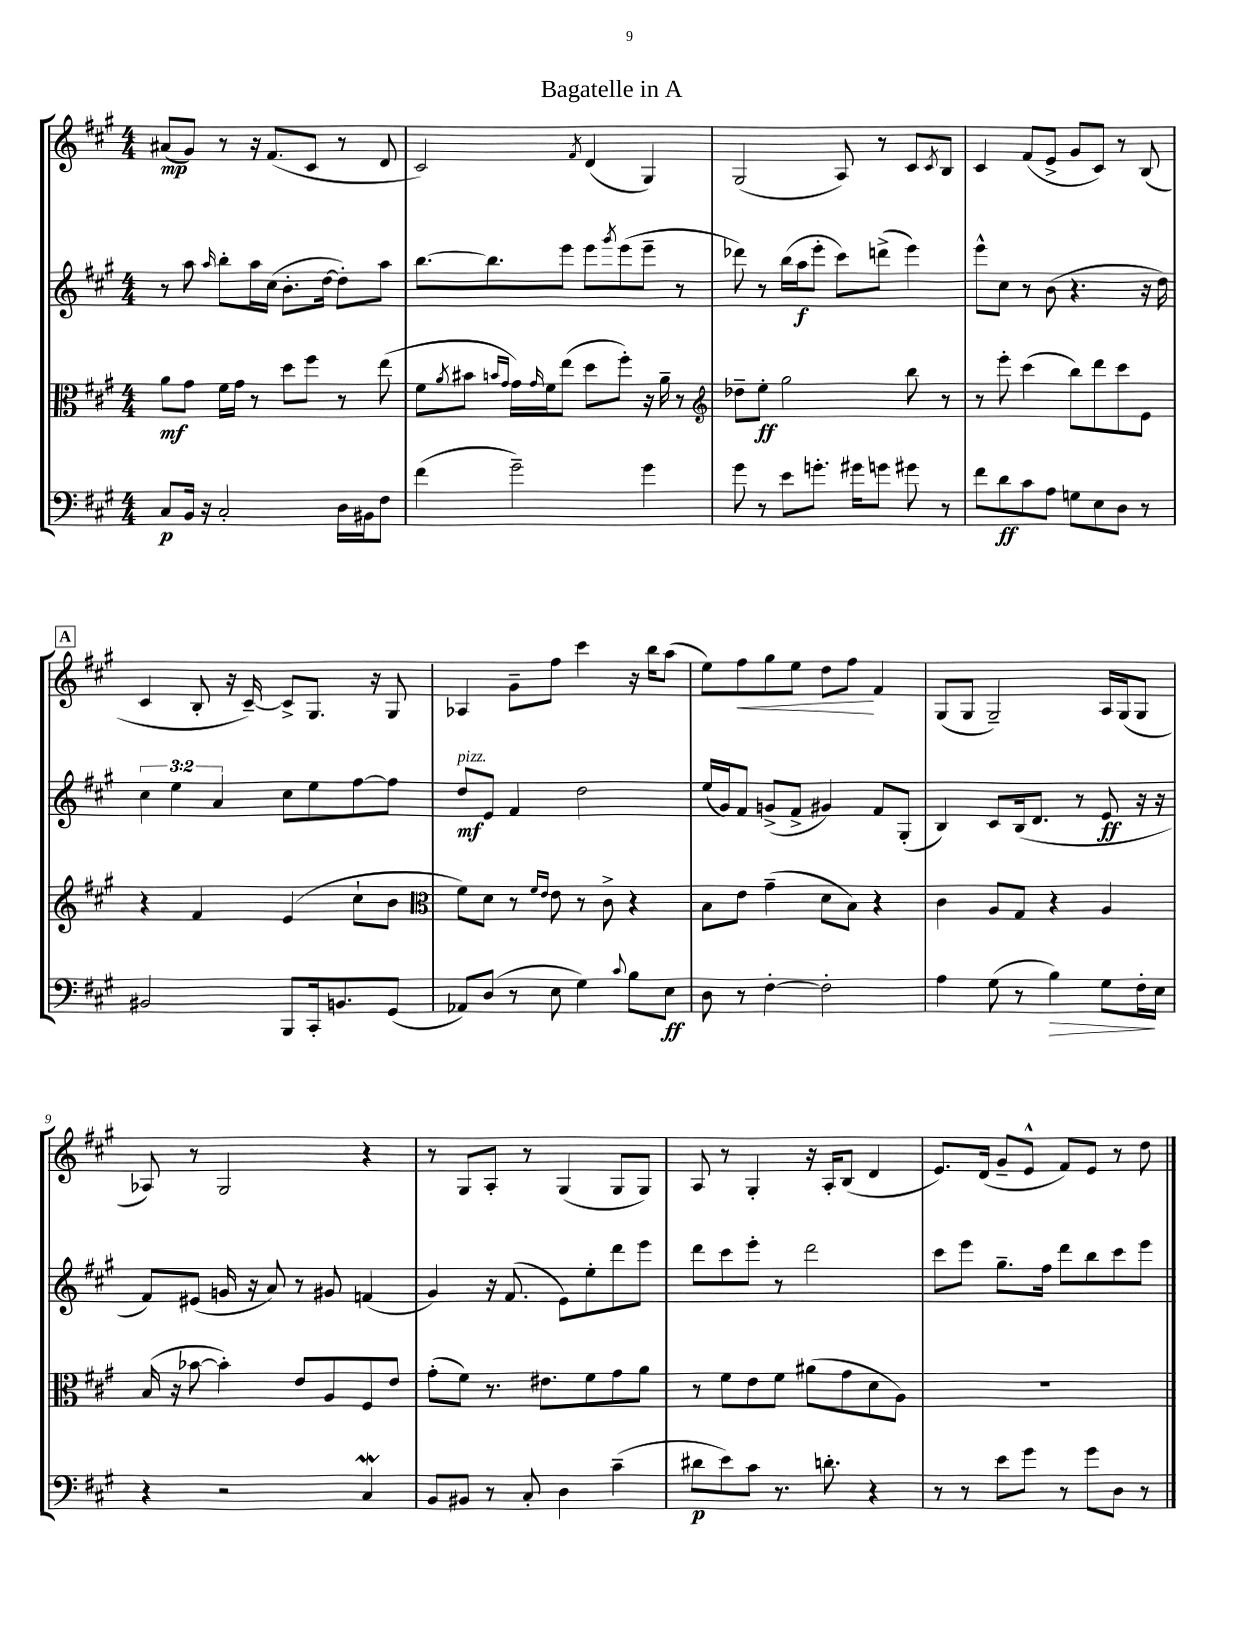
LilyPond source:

\header { title = "Bagatelle in A" }
<<
\new StaffGroup <<
\new Staff = "s0" {
    \clef treble \key a \major \numericTimeSignature \time 4/4
    ais'8\mp( gis'8) r8 r16 fis'8.( cis'8 r8 d'8 |
    cis'2) \acciaccatura { fis'8 } d'4( gis4) |
    gis2( a8) r8 cis'8 \acciaccatura { cis'8 } b8 |
    cis'4 fis'8( e'8-> gis'8 cis'8) r8 b8( |
    \mark \markup { \box "A" } cis'4 b8-. r16 cis'16~--) cis'8-> gis8. r16 gis8 |
    aes4 gis'8-- fis''8 cis'''4 r16 b''16 a''8( |
    e''8) fis''8\< gis''8 e''8 d''8 fis''8\! fis'4 |
    gis8( gis8 gis2--) a16 gis16( gis8 |
    aes8) r8 gis2 r4 |
    r8 gis8 a8-. r8 gis4( gis8 gis8) |
    a8 r8 gis4-. r16 a16-. b8( d'4 |
    e'8.) d'16( gis'8-- e'8-^ fis'8) e'8 r8 d''8 \bar "|." |
}
\new Staff = "s1" {
    \clef treble \key a \major \numericTimeSignature \time 4/4 \override Staff.TupletNumber.text = #tuplet-number::calc-fraction-text
    r8 a''8 \grace { a''16 } b''8-. a''16 cis''16( b'8.-. d''16~ d''8-.) a''8 |
    b''8.~ b''8. e'''8 e'''8 \acciaccatura { gis'''8 } e'''8( e'''8-- r8 |
    des'''8) r8 b''16( a''16\f e'''8-. cis'''8) d'''8->( e'''4) |
    e'''8-^ cis''8 r8 b'8( r4. r16 d''16) |
    \mark \markup { \box "A" } \tuplet 3/2 { cis''4 e''4 a'4 } cis''8 e''8 fis''8~ fis''8 |
    d''8\mf^\markup { \italic "pizz." } e'8 fis'4 d''2 |
    e''16( gis'16) fis'8 g'8->( fis'8-> gis'4) fis'8 gis8-.( |
    b4) cis'8 b16( d'8. r8 e'8\ff r16 r16 |
    fis'8) eis'8( g'16 r16 a'8) r8 gis'8 f'4( |
    gis'4) r16 fis'8.( e'8) e''8-. d'''8 e'''8 |
    d'''8 cis'''8 e'''8-. r8 d'''2 |
    cis'''8 e'''8 gis''8.-- fis''16 d'''8 b''8 cis'''8 e'''8 \bar "|." |
}
\new Staff = "s2" {
    \clef alto \key a \major \numericTimeSignature \time 4/4
    a'8\mf gis'8 fis'16 gis'16 r8 d''8 fis''8 r8 e''8( |
    fis'8 \acciaccatura { a'8 } bis'8 \grace { b'16 gis'16 } gis'16) \grace { gis'16 } fis'16 e''8( d''8 fis''8-.) r16 a'16-- r8 |
    \clef treble des''8-- e''8-.\ff gis''2 b''8 r8 |
    r8 e'''8-. cis'''4( b''8) d'''8 cis'''8 e'8 |
    \mark \markup { \box "A" } r4 fis'4 e'4( cis''8-! b'8 |
    \clef alto fis'8) d'8 r8 \grace { fis'16 e'16 } e'8 r8 cis'8-> r4 |
    b8 e'8 gis'4--( d'8 b8) r4 |
    cis'4 a8 gis8 r4 a4 |
    b16( r16 bes'8~ bes'4-.) e'8 a8 fis8 e'8 |
    gis'8-.( fis'8) r8. eis'8. fis'8 gis'8 a'8 |
    r8 fis'8 e'8 fis'8 ais'8( gis'8 d'8 a8) |
    R1 \bar "|." |
}
\new Staff = "s3" {
    \clef bass \key a \major \numericTimeSignature \time 4/4
    cis8\p b,16 r16 cis2-. d16 bis,16 fis8 |
    fis'4( gis'2--) gis'4 |
    gis'8 r8 e'8 g'8.-. gis'16 g'8 gis'8 r8 |
    fis'8 d'8\ff cis'8 a8 g8 e8 d8 r8 |
    \mark \markup { \box "A" } bis,2 b,,8 cis,16-. b,8. gis,8( |
    aes,8) d8( r8 e8 gis4) \appoggiatura { cis'8 } b8 e8\ff |
    d8 r8 fis4~-. fis2-. |
    a4 gis8( r8 b4\>) gis8 fis16-.\! e16 |
    r4 r2 cis4\mordent |
    b,8 bis,8 r8 cis8-. d4 cis'4--( |
    dis'8\p e'8) cis'8 r8. d'8.-. r4 |
    r8 r8 e'8 gis'8 r8 gis'8 d8 r8 \bar "|." |
}
>>
>>
